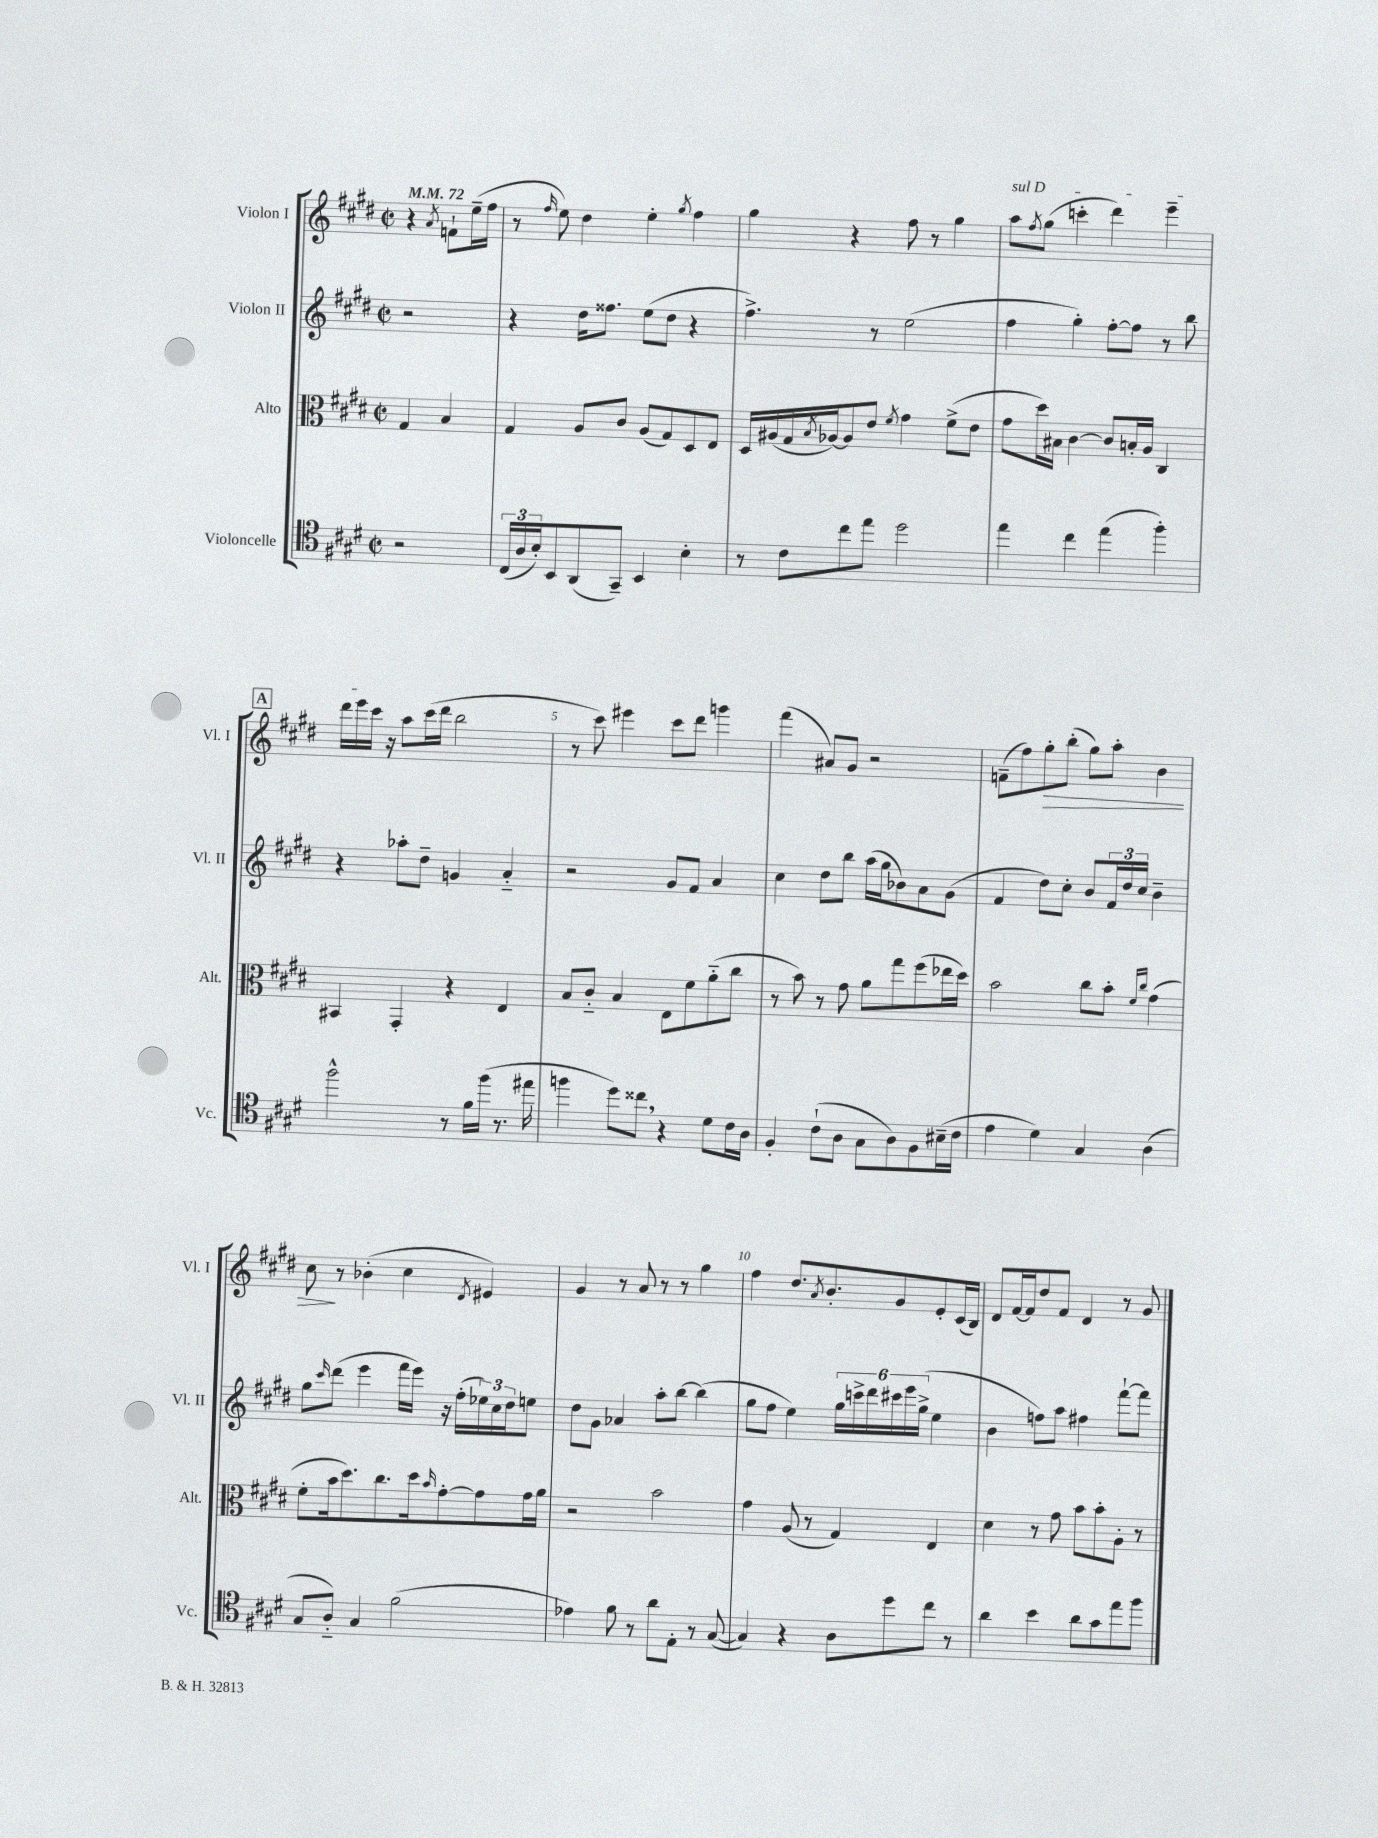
<<
\new StaffGroup <<
\new Staff = "s0" \with { instrumentName = "Violon I" shortInstrumentName = "Vl. I" } {
    \clef treble \key e \major \defaultTimeSignature \time 2/2 \partial 2 \tempo 4 = 72
    r4 \acciaccatura { a'8 } f'8-! e''16--( fis''16 |
    r8 \grace { fis''16 } e''8) dis''4 e''4-. \acciaccatura { gis''8 } fis''4 |
    gis''4 r4 fis''8 r8 gis''4 |
    \once \override TextSpanner.bound-details.left.text = \markup { \italic "sul D" } a''8\startTextSpan \acciaccatura { fis''8 } gis''8( c'''4-. dis'''4) e'''4-- |
    \mark \markup { \box "A" } dis'''16 e'''16 cis'''16\stopTextSpan r16 a''8 cis'''16( dis'''16 b''2 |
    r8 cis'''8) eis'''4 cis'''8 dis'''8 g'''4 |
    fis'''4( ais'8) gis'8 r2 |
    f'8--( fis''8) gis''8-.\> b''8-.( gis''8) a''8-. b'4 |
    cis''8\! r8 bes'4-.( cis''4 \acciaccatura { dis'8 } eis'4) |
    gis'4 r8 a'8 r8 r8 gis''4 |
    fis''4 dis''8. \acciaccatura { a'8 } b'8.-. gis'8 e'8-. cis'16( b16) |
    dis'8 fis'16~ fis'16 dis''8 fis'8 dis'4 r8 gis'8 \bar "|." |
}
\new Staff = "s1" \with { instrumentName = "Violon II" shortInstrumentName = "Vl. II" } {
    \clef treble \key e \major \defaultTimeSignature \time 2/2 \partial 2
    r2 |
    r4 dis''16 fisis''8. e''8( dis''8 r4 |
    fis''4.->) r8 e''2( |
    fis''4 gis''4-.) fis''8~-. fis''8 r8 b''8 |
    \mark \markup { \box "A" } r4 aes''8-. dis''8-- g'4 a'4-_ |
    r2 gis'8 fis'8 a'4 |
    cis''4 dis''8 b''8 a''16( gis''16 bes'8) a'8 gis'8( |
    fis'4 dis''8) cis''8-. b'8 \tuplet 3/2 { fis'16 dis''16 cis''16 } b'4-- |
    gis''8 \grace { cis'''16 } dis'''8( e'''4 fis'''16 e'''16) r16 fis''16-.( \tuplet 3/2 { ees''16) cis''16 dis''16 } e''8 |
    dis''8 gis'8 aes'4 a''8-. b''8~ b''4( |
    gis''8 fis''8 e''4) \tuplet 6/4 { gis''16 c'''16-> dis'''16 cis'''16 e'''16 gis''16->( } e''4 |
    b'4 f''8) a''8 fis''4 fis'''8~-! fis'''8 \bar "|." |
}
\new Staff = "s2" \with { instrumentName = "Alto" shortInstrumentName = "Alt." } {
    \clef alto \key e \major \defaultTimeSignature \time 2/2 \partial 2
    gis4 b4 |
    gis4 a8 cis'8 a8( gis8) dis8 e8 |
    dis16 ais16( gis16 \acciaccatura { b8 } aes16~) aes8 e'8 \acciaccatura { fis'8 } gis'4 fis'8->( e'8 |
    gis'8 dis''16) bis16 cis'4~ cis'8 b16-. a16 cis4 |
    \mark \markup { \box "A" } bis,4 gis,4-. r4 e4 |
    b8 cis'8-_ b4 e8 fis'8 a'8-_( cis''8 |
    r8 b'8) r8 gis'8 a'8 gis''8 fis''8( ees''16 dis''16) |
    b'2 cis''8 b'8-. \grace { fis'16 cis''16 } gis'4( |
    fis'8-. b'16 dis''8.) cis''8. dis''16 \grace { b'16 } gis'8~-. gis'8 gis'16 a'16 |
    r2 b'2 |
    gis'4 a8( r8 gis4) e4 |
    dis'4 r8 gis'8 b'8 b'8-. a8-. r8 \bar "|." |
}
\new Staff = "s3" \with { instrumentName = "Violoncelle" shortInstrumentName = "Vc." } {
    \clef tenor \key e \major \defaultTimeSignature \time 2/2 \partial 2
    r2 |
    \tuplet 3/2 { cis16( a16 b16-.) } b,8 a,8( gis,8--) b,4 b4-. |
    r8 cis'8 cis''8 e''8 dis''2 |
    e''4 cis''4 e''4( fis''4-.) |
    \mark \markup { \box "A" } fis''2-^ r8 fis'16 fis''16( r8. eis''16 |
    f''4 dis''8) cisis''8 \breathe r4 dis'8 cis'16 a16 |
    fis4-. cis'8-!( a8 gis8 a8) fis8 bis16--( cis'16 |
    e'4 dis'4) gis4 a4( |
    gis8 a8-_) gis4 fis'2( |
    ees'4) fis'8 r8 a'8 e8-. r8 gis8~( |
    gis4) r4 a8 dis''8 cis''8 r8 |
    a'4 b'4 a'8 gis'8 e''8 fis''8 \bar "|." |
}
>>
>>
\layout { \context { \Score \override BarNumber.break-visibility = ##(#f #t #t) barNumberVisibility = #(every-nth-bar-number-visible 5) } }
